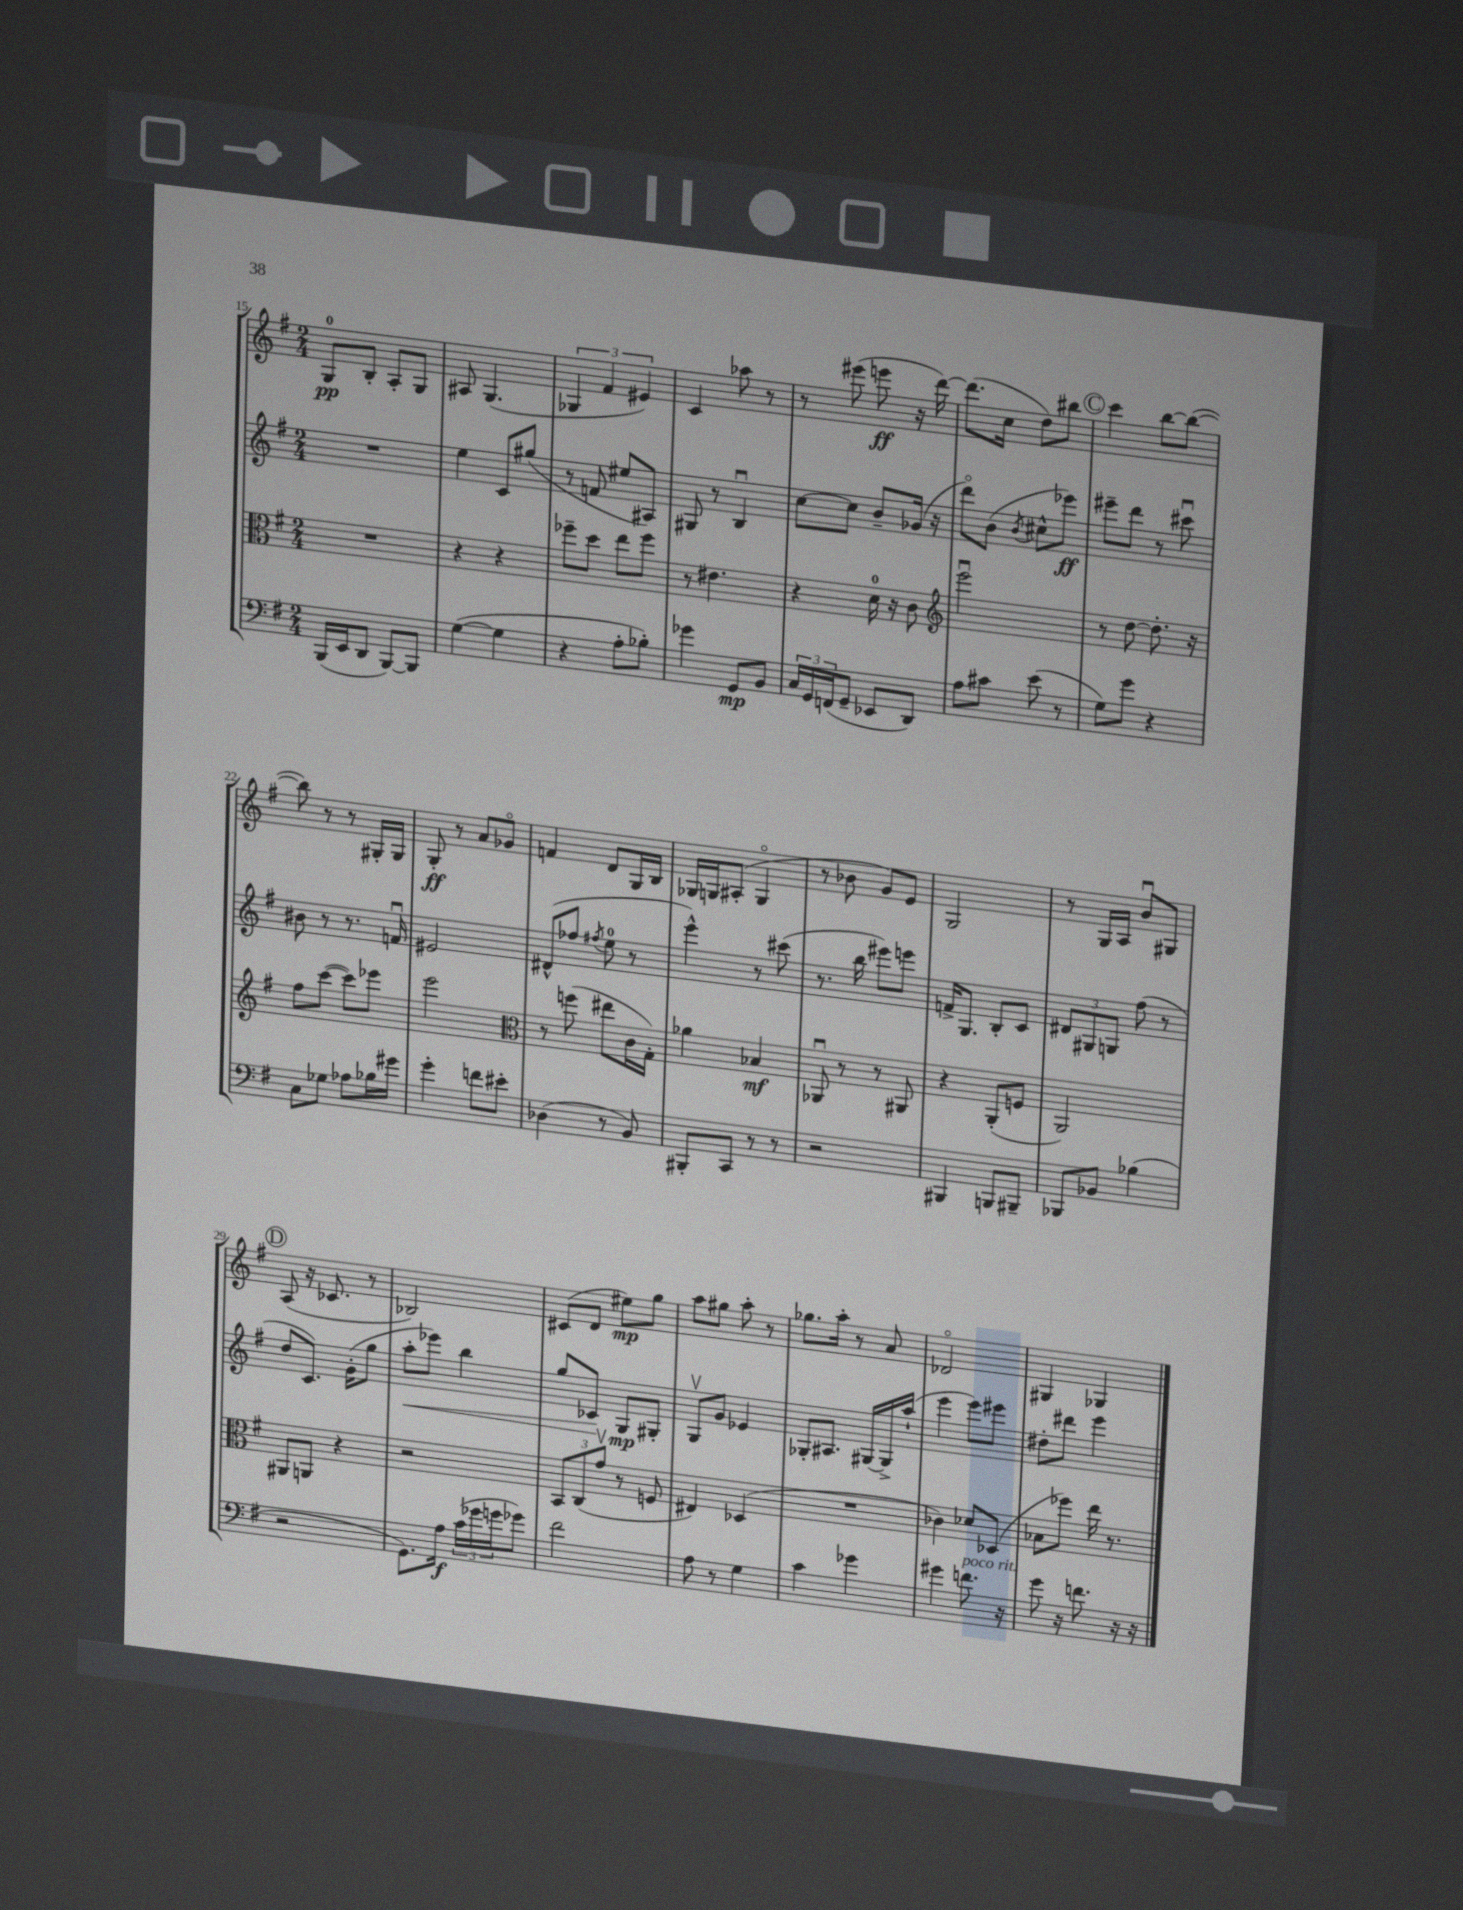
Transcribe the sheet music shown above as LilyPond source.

<<
\new StaffGroup <<
\new Staff = "s0" {
    \clef treble \key g \major \numericTimeSignature \time 2/4
    g8-0\pp b8-. a8-. g8 |
    ais8 g4.( |
    \tuplet 3/2 { ges4 fis'4 eis'4) } |
    c'4 aes''8 r8 |
    r8 eis'''8( e'''8\ff r16 d'''16~) |
    d'''8.( c''16 d''8) bis''8 |
    \mark \markup { \circle "C" } c'''4 b''8~ b''8~( |
    b''8) r8 r8 gis16-. gis16 |
    g8-.\ff r8 a'8 ges'8\flageolet |
    f'4 d'8 g16 b16 |
    ges16 g16 ais8-.( g4\flageolet |
    r8 bes'8 g'8) e'8 |
    g2 |
    r8 g16 a16 b'8\downbow gis8 |
    \mark \markup { \circle "D" } a8( r16 ces'8. r8 |
    bes2) |
    cis'8( d'8 eis''8\mp) g''8 |
    a''8 gis''8 a''8-. r8 |
    ges''8. a''16-. r8 a'8 |
    des'2\flageolet |
    gis4 ges4 \bar "|." |
}
\new Staff = "s1" {
    \clef treble \key g \major \numericTimeSignature \time 2/4
    R2 |
    e''4 c'8 gis''8( |
    r8 f'8 eis''8 ais8) |
    gis8 r8 b4\downbow |
    c''8~ c''8 b'8-- ges'16( r16 |
    d'''8\flageolet) b'8( \acciaccatura { b'8 } cis''8-^ ees'''8\ff) |
    \mark \markup { \circle "C" } eis'''8-- d'''8 r8 cis'''8\downbow |
    bis'8 r8 r8. f'16\downbow |
    eis'2 |
    dis'8-^( fes''8 \acciaccatura { fis''8 } e''8-0 r8 |
    e'''4-^) r8 cis'''8( |
    r8. b''16 eis'''8) e'''8 |
    f'16-> g8. b8-. c'8 |
    \tuplet 3/2 { dis'8 gis8 g8 } fis''8( r8 |
    \mark \markup { \circle "D" } d''8 c'8.) g'16-.( g''8 |
    a''8-.\< ees'''8) b''4 |
    g''8 ces'8\! g8\mp gis8-. |
    g8\upbow g'8 ees'4 |
    ges8-. ais8. gis16~ gis16-> a''16-!( |
    e'''4 e'''8) eis'''8 |
    dis''8-. dis'''8 e'''4 \bar "|." |
}
\new Staff = "s2" {
    \clef alto \key g \major \numericTimeSignature \time 2/4
    R2 |
    r4 r4 |
    fes''8-- d''8 e''8 fes''8 |
    r8 eis'4. |
    r4 d'16-0 r16 c'8 |
    \clef treble e'''2\downbow |
    \mark \markup { \circle "C" } r8 d''8~ d''8.-. r16 |
    fis''8 c'''8~( c'''8) ees'''8 |
    e'''2 |
    \clef alto r8 f''8( eis''8 c'16 g16-.) |
    aes'4 bes4\mf |
    aes,8\downbow r8 r8 ais,8 |
    r4 a,8-.( f8 |
    a,2) |
    \mark \markup { \circle "D" } ais,8 a,8 r4 |
    r2 |
    \tuplet 3/2 { b,8 c8( g'8\upbow } r8 f8 |
    eis4) des4( |
    R2 |
    ces'4) des'8 des8( |
    bes8 fes''8) e''16 r8. \bar "|." |
}
\new Staff = "s3" {
    \clef bass \key g \major \numericTimeSignature \time 2/4
    b,,16( e,16 d,8 b,,8~) b,,8 |
    g4~( g4 |
    r4 a8-. bes8-.) |
    ges'4 g,8\mp b,8 |
    \tuplet 3/2 { c16 g,16 f,16( } g,8-- ees,8 d,8) |
    a8 cis'8 e'8( r8 |
    \mark \markup { \circle "C" } g8) g'8 r4 |
    c8 ges8 aes8 bes16 gis'16 |
    g'4-. f'8 eis'8-. |
    des4( r8 b,8) |
    bis,,8-. c,8 r8 r8 |
    r2 |
    bis,,4 b,,8 bis,,8-- |
    bes,,8 bes,8 bes4( |
    \mark \markup { \circle "D" } r2 |
    g,8.) a16\f \tuplet 3/2 { c'16( ges'16 g'16 } ges'8) |
    fis'2 |
    a8 r8 g4 |
    c'4 ges'4 |
    gis'4 f'8.^\markup { \italic "poco rit." } r16 |
    g'8 r16 f'8. r16 r16 \bar "|." |
}
>>
>>
\layout { \context { \Score currentBarNumber = #15 } }
